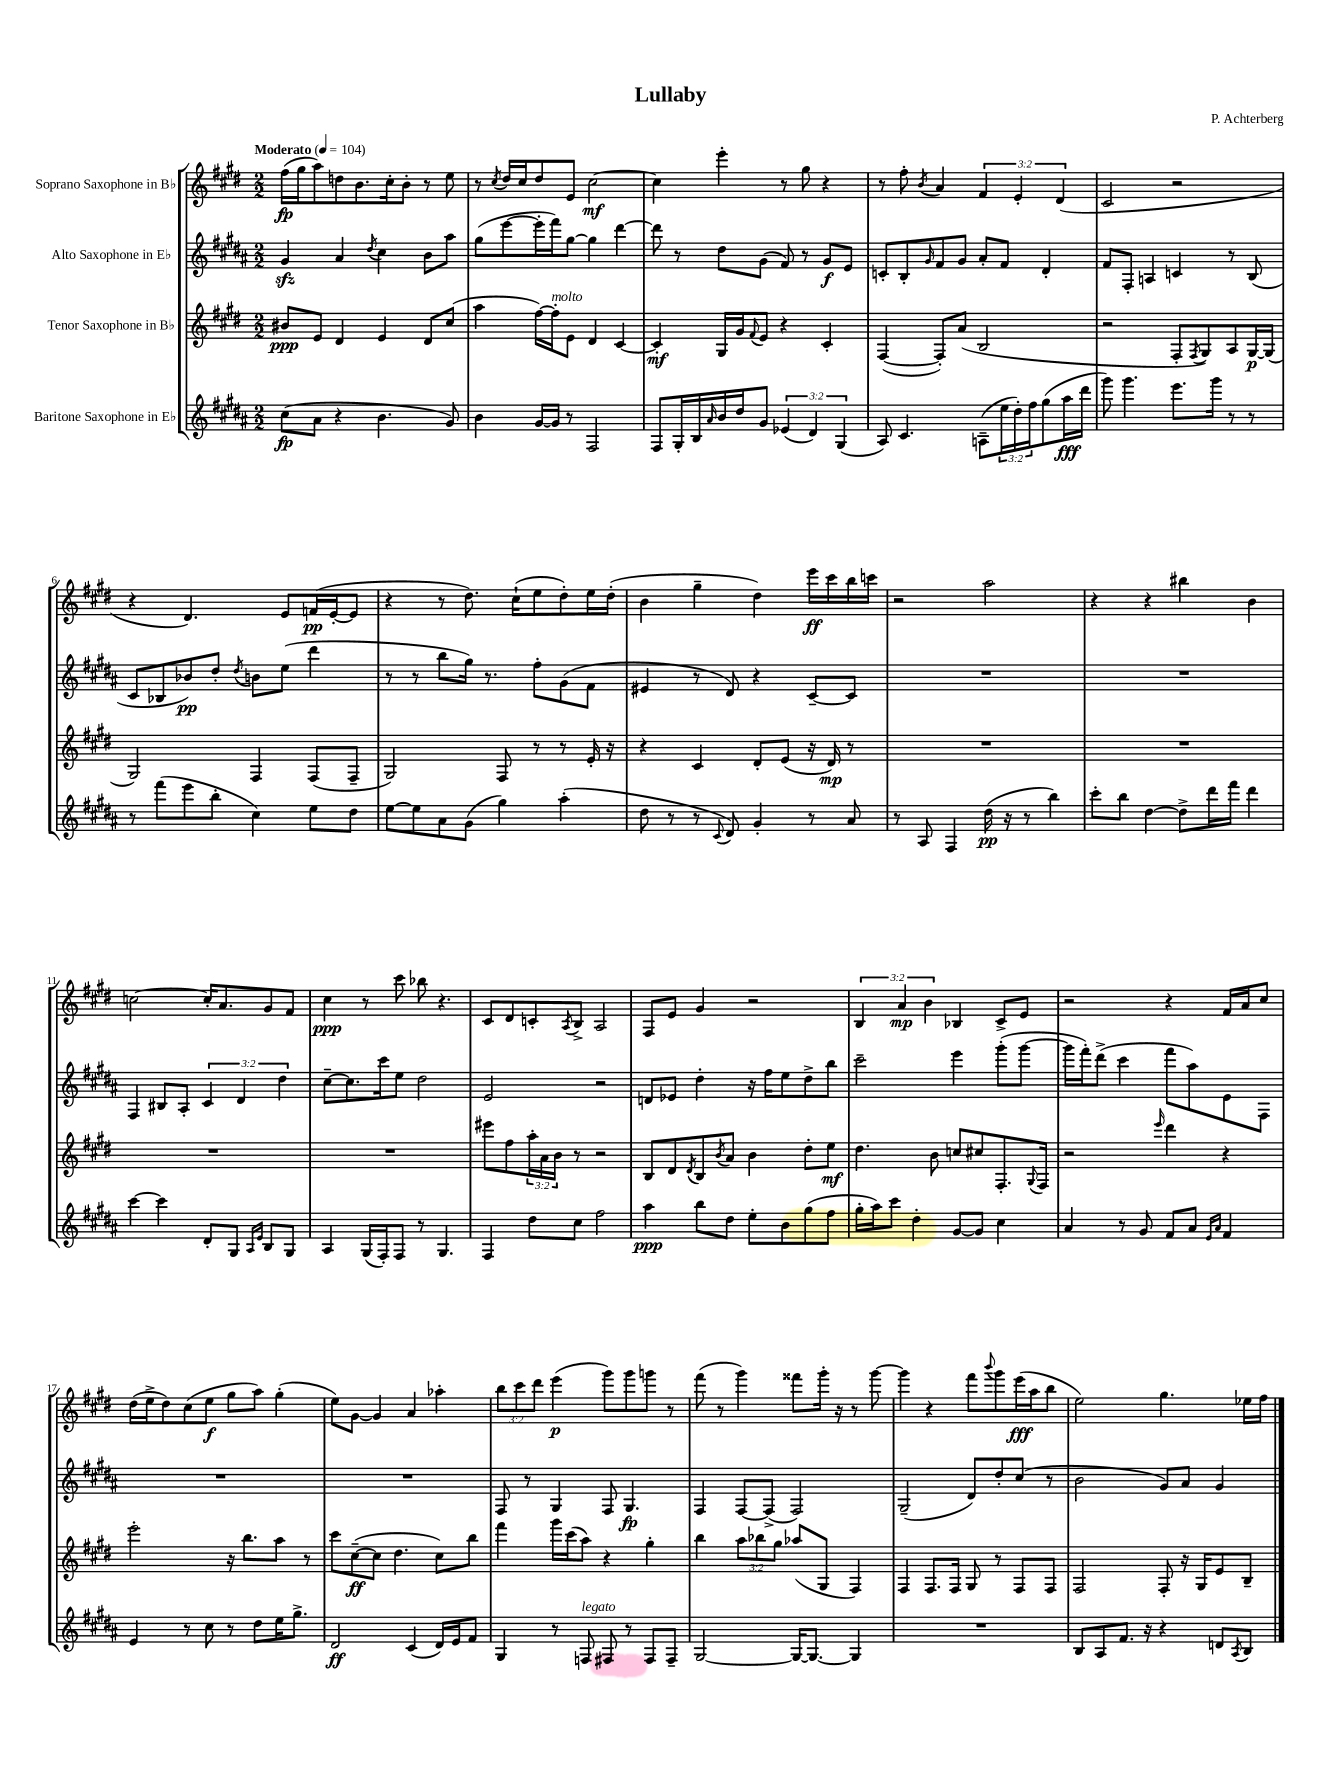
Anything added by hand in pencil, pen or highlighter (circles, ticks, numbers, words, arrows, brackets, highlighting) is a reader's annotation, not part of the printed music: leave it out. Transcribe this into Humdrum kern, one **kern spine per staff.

**kern	**kern	**kern	**kern
*staff4	*staff3	*staff2	*staff1
*clefG2	*clefG2	*clefG2	*clefG2
*k[f#c#g#d#a#]	*k[f#c#g#d#]	*k[f#c#g#d#a#]	*k[f#c#g#d#]
*M2/2	*M2/2	*M2/2	*M2/2
*MM104	*MM104	*MM104	*MM104
(8cc#	8b#	4g#	(16ff#
.	.	.	16gg#
8a#	8e	.	8aa)
4r	4d#	4a#	8dd
.	.	.	8.b
.	.	8qdd#	.
4.b	4e	4cc#	.
.	.	.	16cc#'
.	.	.	8b'
.	8d#	8b	8r
8g#)	(8cc#	8aa#	8ee
=	=	=	=
4b	4aa	(8gg#	8r
.	.	.	8qcc#
.	.	[8eee	16dd#
.	.	.	16cc#
[16g#	[16ff#)	16eee']	8dd#
16g#]	16ff#']	16fff#)	.
8r	8e	[8gg#	8e
2F#	4d#	4gg#]	[2cc#
.	[4c#	[4ddd#	.
=	=	=	=
8F#	4c#']	8ddd#]	4cc#]
16G#'	.	8r	.
16B	.	.	.
16qqa#	.	.	.
16b	16G#	8dd#	4eee'
16dd#	16g#	.	.
.	8qqf#	.	.
8g#	8e	(8g#	.
(6e-	4r	8f#)	8r
.	.	8r	8gg#
6d#)	.	.	.
.	4c#'	8g#	4r
(6G#	.	.	.
.	.	8e	.
=	=	=	=
8A#)	([4F#	8c'	8r
4.c#	.	8B'	8ff#'
.	.	16qqg#	8qb
.	8F#'])	8f#	4a
.	(8a	8g#	.
(8A~	2B	8a#'	6f#
24ee	.	8f#	.
24dd#')	.	.	6e'
24ff#	.	.	.
(8gg#	.	4d#'	.
.	.	.	(6d#
16aa#	.	.	.
16ddd#	.	.	.
=	=	=	=
8ggg#)	2r	8f#	2c#
4.ggg#	.	8F#'	.
.	.	4A	.
8.eee	8F#'	4c	2r
.	8qF#	.	.
.	8G#)	.	.
16ggg#	.	.	.
8r	8A	8r	.
8r	[16G#	(8B	.
.	(16G#]	.	.
=	=	=	=
8r	2G#)	8c#	4r
(8fff#	.	8B-	.
8eee	.	8b-)	4.d#)
8bb'	.	8dd#'	.
.	.	8qdd#	.
4cc#)	4F#	8b	.
.	.	(8ee	8e
8ee	(8F#	4ddd#	(16f
.	.	.	[16e'
8dd#	8F#~	.	8e]
=	=	=	=
[8ee	2G#)	8r	4r
8ee]	.	8r	.
8a#	.	8bb	8r
(8g#	.	16gg#)	8.dd#)
.	.	8.r	.
4gg#)	8F#	.	.
.	.	.	(16cc#`
.	8r	8ff#'	8ee
(4aa#'	8r	(8g#	8dd#')
.	16e'	8f#	16ee
.	16r	.	(16dd#'
=	=	=	=
8dd#	4r	4e#	4b
8r	.	.	.
8r	4c#	8r	4gg#~
8qqc#	.	.	.
8d#)	.	8d#)	.
4g#'	8d#'	4r	4dd#)
.	(8e	.	.
8r	16r	[8c#~	16eee
.	16d#)	.	16ccc#
8a#	8r	8c#]	16bb
.	.	.	16ccc
=	=	=	=
8r	1r	1r	2r
8A#	.	.	.
4F#	.	.	.
(16dd#	.	.	2aa
16r	.	.	.
8r	.	.	.
4bb)	.	.	.
=	=	=	=
8ccc#'	1r	1r	4r
8bb	.	.	.
[4dd#	.	.	4r
8dd#^]	.	.	4bb#
16ddd#	.	.	.
16fff#	.	.	.
4ddd#	.	.	4b
=	=	=	=
[4ccc#	1r	4F#	[2cc
4ccc#]	.	8B#	.
.	.	8A#'	.
8d#'	.	6c#	16cc']
.	.	.	8.a
8G#	.	.	.
.	.	6d#	.
16qqA#	.	.	.
16qqe	.	.	.
8B	.	.	8g#
.	.	6dd#	.
8G#	.	.	8f#
=	=	=	=
4A#	1r	[8cc#~	4cc#
.	.	8.cc#]	.
(16G#	.	.	8r
16F#')	.	16ccc#	.
8F#	.	8ee	8ccc#
8r	.	2dd#	8bb-
4.G#	.	.	4.r
=	=	=	=
4F#	8eee#	2e	8c#
.	8ff#	.	8d#
8dd#	24aa'	.	8c'
.	24a	.	.
.	24b	.	.
.	.	.	8qA
8cc#	8r	.	8B^
2ff#	2r	2r	2A
=	=	=	=
4aa#	8B	8d	8F#
.	8d#	8e-	8e
.	8qd#	.	.
8bb	8B	4dd#'	4g#
.	8qb	.	.
8dd#	8a	.	.
8ee'	4b	16r	2r
.	.	16ff#	.
8b	.	8ee	.
(8gg#	8dd#'	8dd#^	.
8ff#	8ee	8bb	.
=	=	=	=
16gg#'	4.dd#	2ccc#~	6B
16aa#)	.	.	.
8ccc#	.	.	.
.	.	.	6a
4dd#'	.	.	.
.	.	.	6b
.	8b	.	.
[8g#	8cc	4eee	4B-
8g#]	8cc#	.	.
4cc#	8.F#'	(8ggg#'	8c#^
.	.	[8ggg#	8e
.	8qqG#	.	.
.	16F#	.	.
=	=	=	=
4a#	2r	16ggg#]	2r
.	.	16fff#')	.
.	.	(8ddd#^	.
8r	.	4ccc#	.
8g#	.	.	.
.	16qqeee	.	.
8f#	4ddd#	8fff#	4r
8a#	.	8aa#)	.
16qqe	.	.	.
16qqa#	.	.	.
4f#	4r	8e	16f#
.	.	.	16a
.	.	8F#	8cc#
=	=	=	=
4e	2eee'	1r	(16dd#
.	.	.	16ee^
.	.	.	8dd#)
8r	.	.	(8cc#
8cc#	.	.	8ee
8r	16r	.	8gg#
.	8.bb	.	.
8dd#	.	.	8aa)
16ee	8aa	.	(4gg#'
8.gg#^	.	.	.
.	8r	.	.
=	=	=	=
2d#	8ccc#	1r	8ee)
.	([8cc#~	.	[8g#
.	8cc#]	.	4g#]
.	4.dd#	.	.
(4c#	.	.	4a
16d#)	8cc#)	.	4aa-'
16e	.	.	.
8f#	8bb	.	.
=	=	=	=
4G#	4fff#	8F#	12bb
.	.	.	12ccc#
.	.	8r	.
.	.	.	12ddd#
8r	16ggg#	4G#	(4eee
.	(16ccc#	.	.
8F	8aa)	.	.
8F#	4r	8F#	8ggg#)
8r	.	4.G#	8ggg#
8F#	4gg#'	.	8ggg
8F#~	.	.	8r
=	=	=	=
[2G#	4bb	4F#	(8fff#
.	.	.	8r
.	12aa	[8F#	4ggg#)
.	12bb-	.	.
.	.	(8F#^]	.
.	12gg#	.	.
16G#_	(8aa-	2F#)	8fff##
8.G#_	.	.	.
.	8G#	.	16ggg#'
.	.	.	16r
4G#]	4F#)	.	8r
.	.	.	[8ggg#
=	=	=	=
1r	4F#	(2G#~	4ggg#]
.	8.F#	.	4r
.	16F#	.	.
.	8G#	8d#)	8fff#
.	.	.	8qqbbb
.	8r	8dd#'	8ggg#
.	8F#	(8cc#	(16eee
.	.	.	16aa
.	8F#	8r	8bb
=	=	=	=
8B	2F#	2b	2ee)
8A#	.	.	.
8.f#	.	.	.
16r	.	.	.
4r	8F#'	8g#)	4.gg#
.	16r	8a#	.
.	16G#	.	.
8d	8e	4g#	.
8qA#	.	.	.
8B	8B~	.	16ee-
.	.	.	16ff#
==	==	==	==
*-	*-	*-	*-
